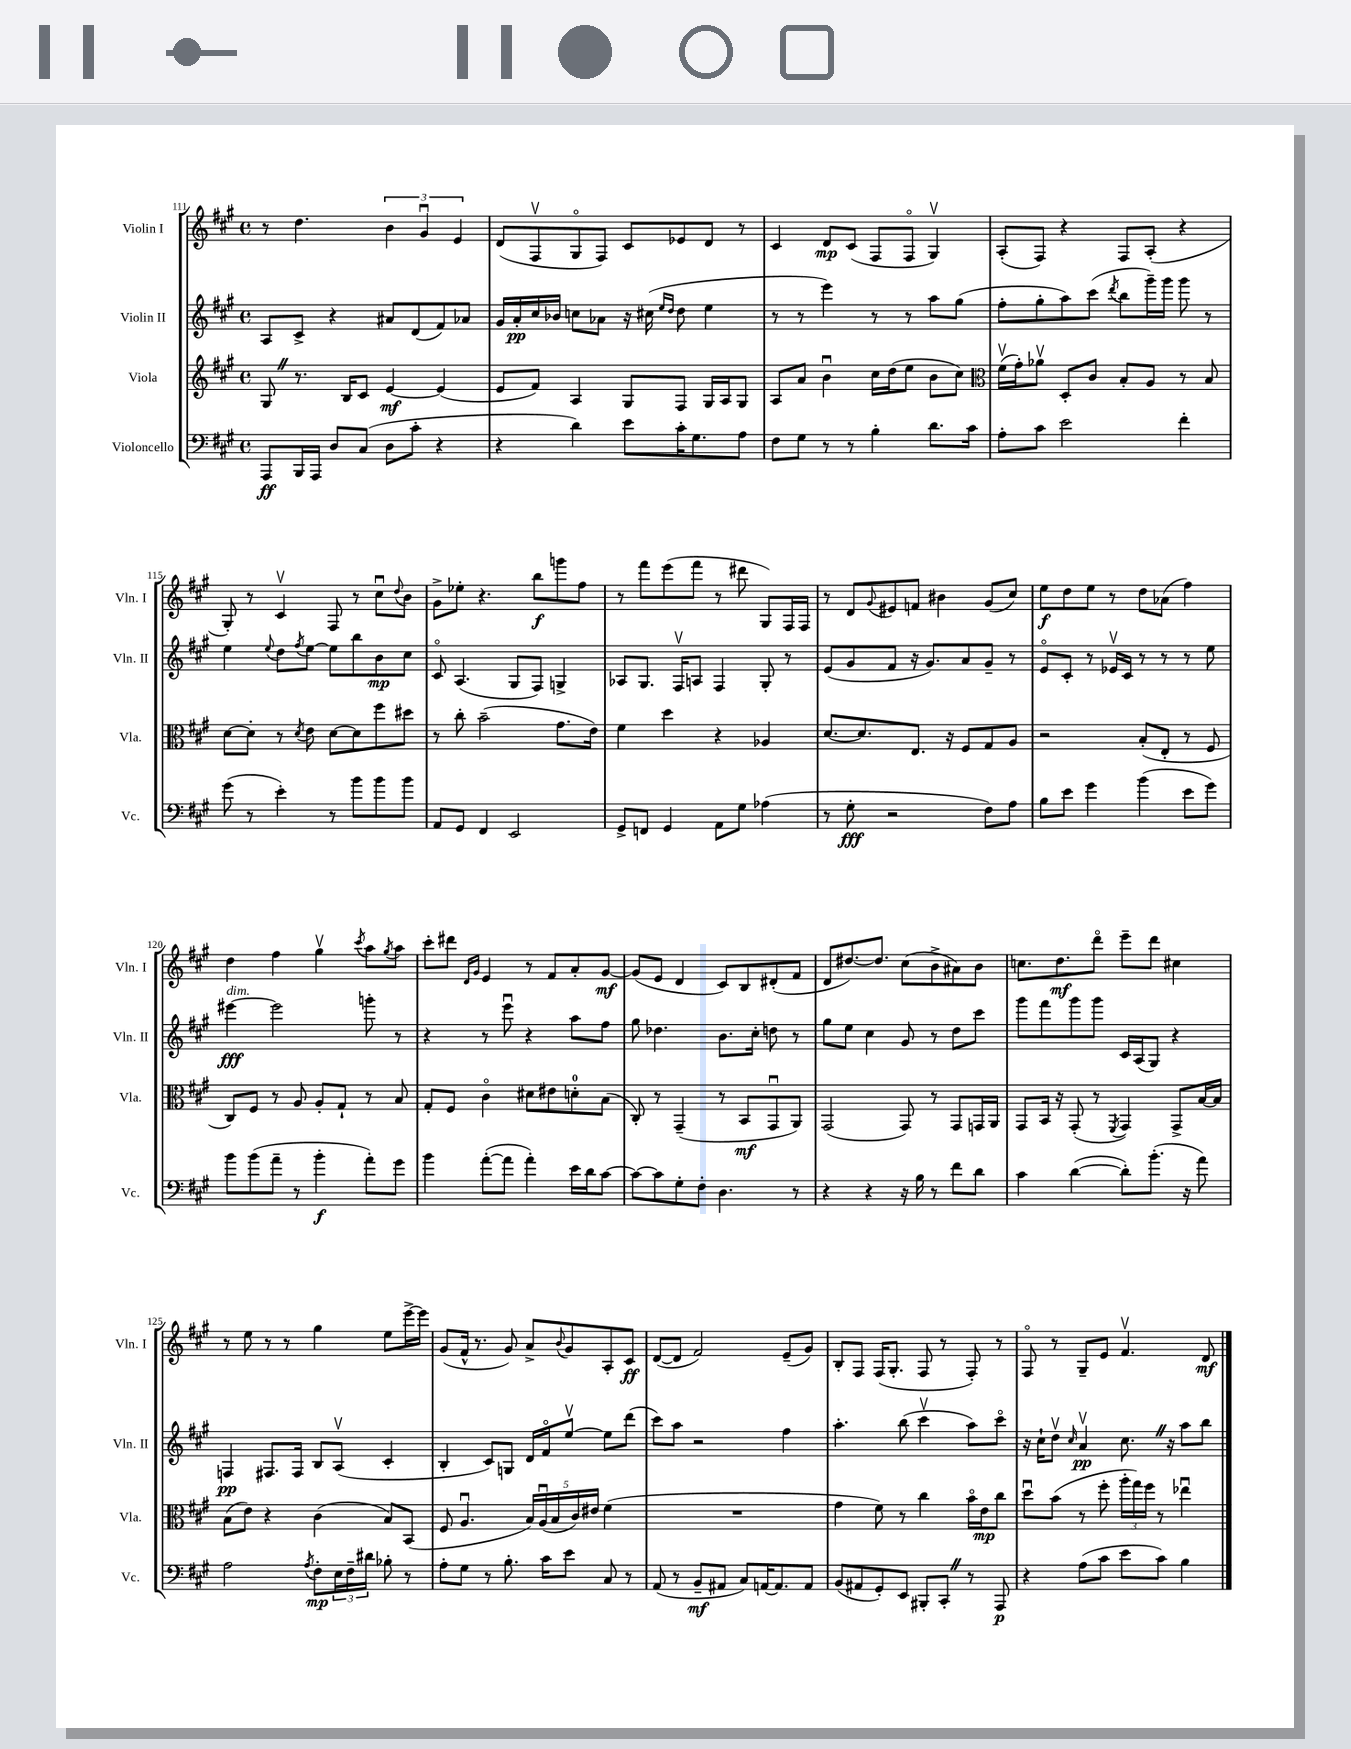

**kern	**kern	**kern	**kern
*staff4	*staff3	*staff2	*staff1
*clefF4	*clefG2	*clefG2	*clefG2
*k[f#c#g#]	*k[f#c#g#]	*k[f#c#g#]	*k[f#c#g#]
*M4/4	*M4/4	*M4/4	*M4/4
*met(c)	*met(c)	*met(c)	*met(c)
8AAA	8G#	8A	8r
16BBB	8.r	8c#^	4.dd
16AAA	.	.	.
8D	.	4r	.
.	16B	.	.
(8C#	8c#	.	.
8D	[4e	8a#	6b
8c#'	.	(8d	.
.	.	.	6g#u
4r	(4e]	8f#)	.
.	.	.	6e
.	.	8a-	.
=	=	=	=
4r	8e	16g#	(8d
.	.	16a'	.
.	8f#)	16cc#	8F#v
.	.	16b-	.
4d)	4A	8cc	8G#o
.	.	8a-	8F#)
8e	8G#	16r	8c#
.	.	(16cc#	.
.	.	16qqee	.
.	.	16qqdd	.
16c#'	8F#	8dd	8e-
8.G#	.	.	.
.	16G#	4ee	8d
.	16A	.	.
8A	8G#	.	8r
=	=	=	=
8F#	8A	8r	4c#
8G#	8a	8r	.
8r	4bu	4eee)	8d
8r	.	.	(8c#
4B'	16cc#	8r	8F#
.	(16dd	.	.
.	8ee	8r	8F#o
8.d	8b	8aa	4G#v)
.	8cc#)	(8gg#	.
16c#	.	.	.
=	=	=	=
*	*clefC3	*	*
8A'	(16f#v	8ff#'	(8A'
.	16g#')	.	.
8c#	8a-v	8gg#'	8F#)
2e	8D'	8aa)	4r
.	8c#	(8ccc#	.
.	.	8qddd	.
.	8B'	8bb	8F#
.	8A	16ggg#~)	(8A'
.	.	16ggg#	.
4f#'	8r	8ggg#	4r
.	8B	8r	.
=	=	=	=
(8g#	[8d	4ee	8G#')
8r	8d']	.	8r
.	.	8qqee	.
4e')	8r	8dd	4c#v
.	8qd	8qff#	.
.	8e	[8ee	.
8r	[8d	8ee]	8F#
8b	8d]	8bb	8r
8b	8ff#	8b	8cc#u
.	.	.	8qqdd
8b	8dd#	8cc#	8b
=	=	=	=
8AA	8r	8c#o	8g#^
8GG#	8cc#'	(4.A	8ee-'
4FF#	(2b~	.	4.r
2EE	.	8G#	.
.	.	8F#)	8bb
.	8.g#	4G^	8ggg
.	.	.	8ff#
.	16e)	.	.
=	=	=	=
8GG#^	4f#	8A-	8r
8FF	.	8.G#	8fff#
4GG#	4dd	.	(8eee
.	.	16F#v	.
.	.	8A	8fff#
8AA	4r	4F#	8r
8G#	.	.	8ddd#
(4A-	4A-	8G#'	8G#)
.	.	8r	16F#
.	.	.	16F#
=	=	=	=
8r	[8.d	(8e	8r
8G#'	.	8g#	8d
.	8.d]	.	.
.	.	.	8qqg#
2r	.	8f#	8e#
.	8.E	16r	8f
.	.	8.g#)	.
.	.	.	4b#
.	16r	.	.
.	8F#	8a	.
8F#)	8G#	8g#~	(8g#
8A	8A	8r	8cc#)
=	=	=	=
8B	2r	8eo	8ee
8e	.	8c#'	8dd
4g#	.	8r	8ee
.	.	16e-v	8r
.	.	16c#	.
(4b	(8B'	8r	8dd
.	8E'	8r	(8a-
8e	8r	8r	4ff#)
8g#)	8F#	8ee	.
=	=	=	=
8b	8C#)	[4eee#	4dd
(8b	8F#	.	.
8a~	8r	2eee#]	4ff#
8r	8A	.	.
4b'	8A'	.	4gg#v
.	8G#`	.	.
.	.	.	8qccc#
8a')	8r	8ggg'	8aa
.	.	.	8qgg#
8g#	8B	8r	8aa
=	=	=	=
4b	8G#'	4r	8ccc#'
.	8F#	.	8ddd#
.	.	.	16qqd
.	.	.	16qqg#
([8a'	4c#o	8r	4e
8a]	.	8eeeu	.
4a')	8d#	4r	8r
.	8e#	.	8f#
16e	8d'	8aa	8a'
16d	.	.	.
[8c#	(8B	8ff#	[8g#
=	=	=	=
8c#_	8C#')	8gg#	(8g#]
8c#]	8r	4.dd-	8e
8G#'	(4GG#~	.	4d
8F#'	.	.	.
4.D	8r	8.b	8c#)
.	8BB	.	8B
.	.	16cc#'	.
.	8GG#u	8dd	(8d#'
8r	8AA)	8r	8f#
=	=	=	=
4r	(2GG#	8gg#	8d
.	.	8ee	[8.dd#)
4r	.	4cc#	.
.	.	.	8.dd#]
16r	8GG#)	8g#	(8cc#
16B	.	.	.
8r	8r	8r	8b^
8f#	8GG#	8dd	8a#)
8d	16GG	8ccc#	8b
.	16AA	.	.
=	=	=	=
4c#	8GG#	8ggg#	8.cc
.	16BB	8fff#	.
.	16r	.	8.dd
([4d	(8GG#'	8ggg#	.
.	8r	8ggg#	8dddo
.	8qFF#	.	.
8d'])	4GG#)	16c#	8eee~
.	.	(16A	.
(8.b'	.	8G#)	8ddd
.	8GG#^	4r	4cc#
16r	.	.	.
8a)	[16B	.	.
.	16B]	.	.
=	=	=	=
2A	(8B	4F	8r
.	8e)	.	8ee
.	4r	8.F#	8r
.	.	.	8r
.	.	16F#	.
8qA	.	.	.
8F#'	(4c#	8B	4gg#
24E	.	(8Av	.
24F#~	.	.	.
24d#	.	.	.
8B-'	8B)	4c#'	8ee
8r	(8BB	.	[16eee^
.	.	.	16eee]
=	=	=	=
8A'	8F#	4B'	(8g#
8G#	4.Au	.	16f#^^
.	.	.	8.r
8r	.	8c#)	.
8.B'	.	8G	8g#)
.	20B)	16d	8a^
.	(20Au	.	.
16c#	.	16f#o	.
.	20B	.	.
.	.	.	8qqb
8e	.	[8eev	8g#
.	20c#)	.	.
.	20e#	.	.
8C#	(4f#	8ee]	8A'
8r	.	(8ddd	8c#
=	=	=	=
(8AA	1r	8ccc#)	([8d
8r	.	8aa	8d]
8BB~	.	2r	2f#)
8AA#	.	.	.
8C#)	.	.	.
[16AA	.	.	.
8.AA]	.	.	.
.	.	4ff#	(8e~
8AA	.	.	8g#)
=	=	=	=
(8BB	4g#	4.aa'	8B'
8AA#	.	.	8F#
8GG#')	8f#)	.	(16F#
.	.	.	8.G#'
8EE	8r	(8bb	.
8BBB#'	4cc#	4ccc#v	8F#
8CC#'	.	.	8r
8r	16bo	8aa)	8F#')
.	16e	.	.
8AAA	8cc#	8ccc#o	8r
=	=	=	=
4r	8ddu	16r	8F#o
.	.	16cc#`	.
.	(8b	8ddv	8r
.	.	16qqcc#	.
(8A	8r	4av	8G#~
8c#	8ff#'	.	8e
8e	24aa'	8.cc#	4.f#v
.	24gg#)	.	.
.	24ff#	.	.
8c#)	8r	.	.
.	.	16r	.
4B	4ee-u	8aa	.
.	.	8bb	8d
==	==	==	==
*-	*-	*-	*-
